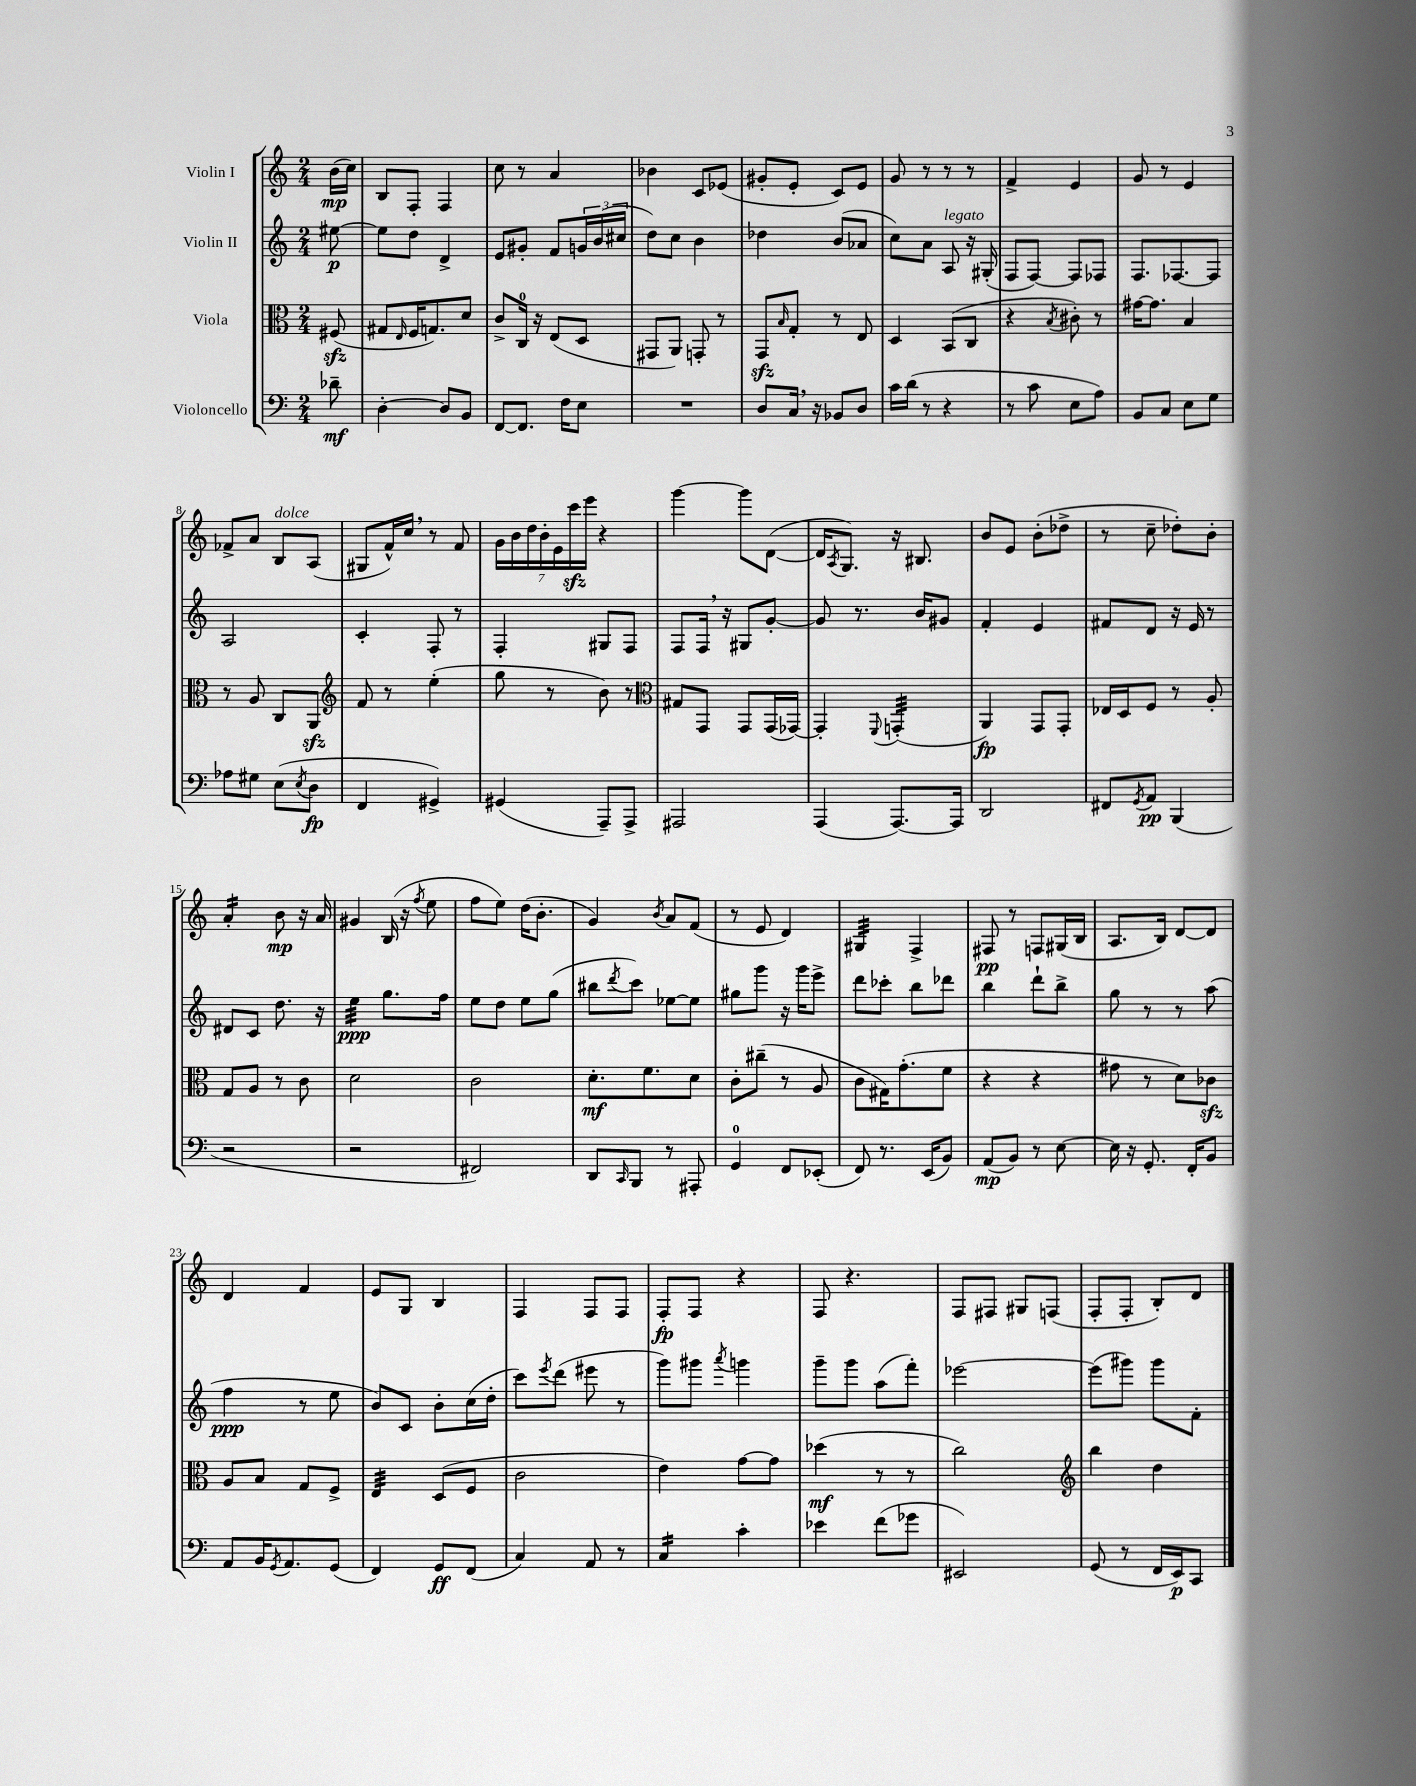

**kern	**kern	**kern	**kern
*staff4	*staff3	*staff2	*staff1
*clefF4	*clefC3	*clefG2	*clefG2
*k[]	*k[]	*k[]	*k[]
*M2/4	*M2/4	*M2/4	*M2/4
8d-~\	(8F#/	[8ee#\	(16b\LL
.	.	.	16cc\JJ)
=	=	=	=
[4D'\	8G#/L	8ee#\]L	8B/L
.	16qqE/	.	.
.	16F/K	8dd\J	8F'/J
.	8.G/)	.	.
8D/]L	.	4d^/	4F/
8BB/J	8d/J	.	.
=	=	=	=
[8FF/L	8c^/L	8e/L	8cc\
8.FF/]J	16C/Jk	8g#'/J	8r
.	16r	.	.
.	(8E/L	8f/L	4a/
16F\LK	.	.	.
8E\J	8D/J	24g/L	.
.	.	(24b/	.
.	.	24cc#/JJ	.
=	=	=	=
2r	8GG#/L	8dd\L)	4b-\
.	8AA/J)	8cc\J	.
.	8GG'/	4b\	8c/L
.	8r	.	(8e-/J
=	=	=	=
8D/L	8GG/L	4dd-\	8g#'/L
.	16qqB/	.	.
16C/Jk	8G'/J	.	8e'/J
16r	.	.	.
8BB-/L	8r	(8b/L	8c/L)
8D/J	8E/	8a-/J	8e/J
=	=	=	=
16c\LL	4D/	8cc\L)	8g/
(16d\JJ	.	.	.
8r	.	8a\J	8r
4r	(8BB/L	8A/	8r
.	8C/J	16r	8r
.	.	(16G#'/	.
=	=	=	=
8r	4r	8F/L	4f^/
8c\	.	[8F/J)	.
.	8qB/	.	.
8E\L	8c#'\)	8F/]L	4e/
8A\J)	8r	8F-/J	.
=	=	=	=
8BB/L	[16g#\LK	8.F/L	8g/
.	8.g#\]J	.	.
8C/J	.	.	8r
.	.	[8.F-/	.
8E\L	4B/	.	4e/
8G\J	.	8F-/]J	.
=	=	=	=
8A-\L	8r	2A/	8f-^/L
8G#\J	8A/	.	8a/J
(8E\L	8C/L	.	8B/L
8qE/	.	.	.
8D\J	8AA/J	.	(8A/J
=	=	=	=
*	*clefG2	*	*
4FF/	8f/	4c'/	8G#/L
.	8r	.	16f^^/L)
.	.	.	16cc/JJ
4GG#^/)	(4ee'\	8F'/	8r
.	.	8r	8f/
=	=	=	=
(4GG#/	8gg\	4F'/	28g\LL
.	.	.	28b\
.	.	.	28dd\
.	.	.	28b'\
.	8r	.	.
.	.	.	28e\
.	.	.	28ccc\
.	.	.	28eee\JJ
8AAA~/L)	8b\)	8G#/L	4r
8AAA^/J	8r	8F/J	.
=	=	=	=
*	*clefC3	*	*
2AAA#/	8G#/L	8F/L	[4ggg\
.	8GG/J	16F/Jk	.
.	.	16r	.
.	8GG/L	8G#/L	8ggg\]L
.	(16GG/L	[8g'/J	([8d\J
.	[16GG-/JJ)	.	.
=	=	=	=
(4AAA/	4GG-'/]	8g/]	16d/]LK
.	.	.	8qA/
.	.	.	8.G/J)
.	.	8.r	.
.	8qqFF/	.	.
[8.AAA/L)	(4GG'/	.	16r
.	.	16b/LK	8.B#/
.	.	8g#/J	.
16AAA/]Jk	.	.	.
=	=	=	=
2DD/	4AA/)	4f'/	8b/L
.	.	.	8e/J
.	8GG/L	4e/	(8b'\L
.	8GG'/J	.	8dd-^\J
=	=	=	=
8FF#/L	16E-/LL	8f#/L	8r
.	16D/J	.	.
8qGG/	.	.	.
8AA/J	8F/J	8d/J	8cc~\
(4BBB/	8r	16r	8dd-'\L)
.	.	16e/	.
.	8A'/	8r	8b'\J
=	=	=	=
2r	8G/L	8d#/L	4a'/
.	8A/J	8c/J	.
.	8r	8.dd\	8b\
.	8c\	.	16r
.	.	16r	16a/
=	=	=	=
2r	2d\	4ee\	4g#/
.	.	8.gg\L	(16B/
.	.	.	16r
.	.	.	8qff/
.	.	.	8ee\
.	.	16ff\Jk	.
=	=	=	=
2FF#/)	2c\	8ee\L	8ff\L
.	.	8dd\J	8ee\J)
.	.	8ee\L	(16dd\LK
.	.	.	8.b'\J
.	.	(8gg\J	.
=	=	=	=
8DD/L	8.d'\L	8bb#\L	4g/)
16qqCC/	.	8qddd/	.
8BBB/J	.	8ccc\J)	.
.	8.f\	.	.
.	.	.	8qb/
8r	.	[8ee-\L	8a/L
8AAA#'/	8d\J	8ee-\]J	(8f/J
=	=	=	=
4GG/	8c'\L	8gg#\L	8r
.	(8cc#~\J	8ggg\J	8e/
8FF/L	8r	16r	4d/)
.	.	16ggg\LK	.
(8EE-'/J	8A/	8eee^\J	.
=	=	=	=
8FF/)	8c\L	8ddd\L	4G#/
8.r	16G#\K)	8ccc-'\J	.
.	(8.g'\	.	.
.	.	8bb\L	4F^/
(16EE/LK	.	.	.
8BB/J)	8f\J	8ddd-\J	.
=	=	=	=
(8AA/L	4r	4bb\	8F#/
8BB/J)	.	.	8r
8r	4r	8ddd`\L	8F/L
[8E\	.	8bb^\J	(16G#/L
.	.	.	16B/JJ
=	=	=	=
16E\]	8g#\	8gg\	8.A/L
16r	.	.	.
8.GG'/	8r	8r	.
.	.	.	16B/Jk)
.	8d\L)	8r	[8d/L
16FF'/LK	.	.	.
8BB/J	8c-\J	(8aa\	8d/]J
=	=	=	=
8AA/L	8A/L	4ff\	4d/
16BB/K	8B/J	.	.
8qGG/	.	.	.
8.AA/	.	.	.
.	8G/L	8r	4f/
(8GG/J	8F^/J	8ee\	.
=	=	=	=
4FF/)	4E/	8b/L)	8e/L
.	.	8c/J	8G/J
8GG/L	(8D/L	8b'\L	4B/
(8FF/J	8F/J	(16cc\L	.
.	.	16dd'\JJ	.
=	=	=	=
4C/)	2c\	8ccc\L)	4F/
.	.	8qeee/	.
.	.	(8ddd\J	.
8AA/	.	8eee#\	8F/L
8r	.	8r	8F/J
=	=	=	=
4C/	4e\)	8ggg\L)	8F'/L
.	.	8ggg#\J	8F/J
.	.	8qaaa/	.
4c'\	[8g\L	4ggg\	4r
.	8g\]J	.	.
=	=	=	=
4e-\	(4dd-\	8ggg~\L	8F/
.	.	8ggg\J	4.r
(8f\L	8r	(8aa\L	.
8g-\J	8r	8fff'\J)	.
=	=	=	=
2EE#/)	2cc\)	[2eee-\	8F/L
.	.	.	8F#/J
.	.	.	8G#/L
.	.	.	(8F/J
=	=	=	=
*	*clefG2	*	*
(8GG/	4bb\	(8eee-\]L	8F'/L
8r	.	8ggg#\J)	8F'/J
16FF/LL	4dd\	8ggg#\L	8B'/L)
16EE/J)	.	.	.
8CC/J	.	8f'\J	8d/J
==	==	==	==
*-	*-	*-	*-
